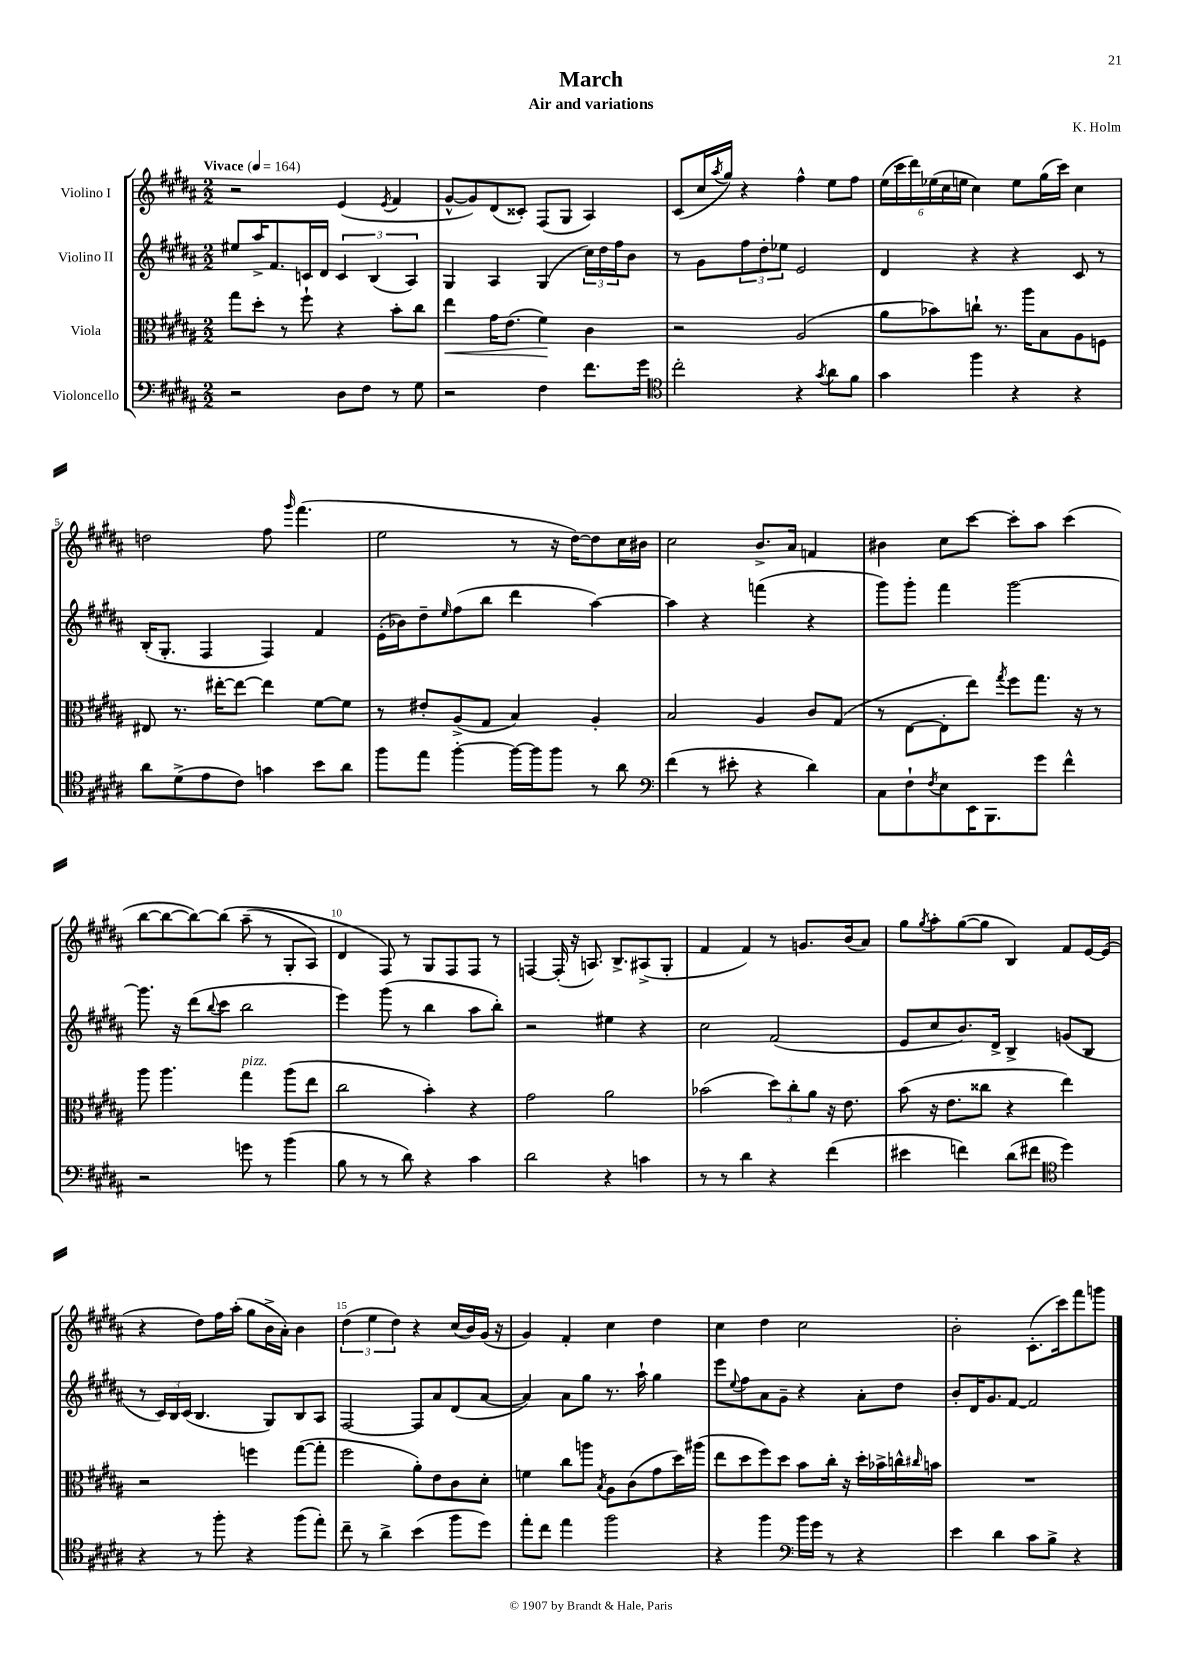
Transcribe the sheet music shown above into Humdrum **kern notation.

**kern	**kern	**kern	**kern
*staff4	*staff3	*staff2	*staff1
*clefF4	*clefC3	*clefG2	*clefG2
*k[f#c#g#d#a#]	*k[f#c#g#d#a#]	*k[f#c#g#d#a#]	*k[f#c#g#d#a#]
*M2/2	*M2/2	*M2/2	*M2/2
*MM164	*MM164	*MM164	*MM164
2r	8gg#	8ee#	2r
.	8dd#'	16aa#^	.
.	.	8.f#	.
.	8r	.	.
.	8ff#`	16c	.
.	.	16d#	.
8D#	4r	6c	(4e
8F#	.	.	.
.	.	(6B	.
.	.	.	8qe
8r	8b'	.	4f#
.	.	6A#)	.
8G#	8cc#	.	.
=	=	=	=
2r	4ee	4G#	[8g#^^
.	.	.	8g#])
.	16g#	4A#	(8d#
.	(8.e	.	.
.	.	.	8c##')
4F#	4f#)	(4G#	(8F#
.	.	.	8G#
8.f#	4c#	24cc#)	4A#)
.	.	24dd#	.
.	.	24ff#	.
.	.	8b	.
16g#	.	.	.
=	=	=	=
*clefC4	*	*	*
2cc#'	2r	8r	(8c#
.	.	8g#	16cc#
.	.	.	8qaa#
.	.	.	16gg#)
.	.	12ff#	4r
.	.	12dd#'	.
.	.	12ee-	.
4r	(2A#	2e	4ff#^^
8qg#	.	.	.
8a#	.	.	8ee
8f#	.	.	8ff#
=	=	=	=
4g#	8a#	4d#	(24ee
.	.	.	24ccc#
.	.	.	24ddd#)
.	8b-)	.	(24ee-
.	.	.	24cc#
.	.	.	24ee
4ff#	8cc`	4r	4cc#)
.	8.r	.	.
4r	.	4r	8ee
.	16aa#	.	.
.	8B	.	(16gg#
.	.	.	16ccc#)
4r	8A#	8c#	4cc#
.	8F	8r	.
=	=	=	=
8a#	8E#	(16B'	2dd
.	.	8.G#'	.
(8d#^	8.r	.	.
8e	.	4F#	.
.	[16ee#'	.	.
8c#)	8ee#_	.	.
4g	4ee#]	4F#)	8ff#
.	.	.	16qqggg#
.	.	.	(4.fff#
8b	[8f#	4f#	.
8a#	8f#]	.	.
=	=	=	=
8ff#	8r	(16e'	2ee
.	.	16b-)	.
8ee	8e#'	8dd#~	.
.	.	16qqee	.
[4ff#'	(8A#^	(8ff#	.
.	8G#	8bb	.
16ff#_	4B)	4ddd#	8r
16ff#]	.	.	.
8ff#	.	.	16r
.	.	.	[16dd#)
8r	4A#'	[4aa#)	8dd#]
8a#	.	.	16cc#
.	.	.	16b#
=	=	=	=
*clefF4	*	*	*
(4f#	2B	4aa#]	2cc#
8r	.	4r	.
8e#'	.	.	.
4r	4A#	(4fff	8.b^
.	.	.	16a#
4d#)	8c#	4r	4f
.	(8G#	.	.
=	=	=	=
8C#	8r	8ggg#)	4b#
8F#`	[8E	8ggg#'	.
8qF#	.	.	.
8E	8E']	4fff#	8cc#
16EE	8ee)	.	[8ccc#
8.BBB	.	.	.
.	8qgg#	.	.
.	8ff#	[2ggg#	8ccc#']
8g#	8.gg#	.	8aa#
4f#^^	.	.	(4ccc#
.	16r	.	.
.	8r	.	.
=	=	=	=
2r	8aa#	8.ggg#]	[8bb
.	4.aa#	.	8bb_
.	.	16r	.
.	.	(8ddd#	8bb_)
.	.	8qqbb	.
.	.	8ccc#	&(8bb]
8g	4gg#	2bb	(8aa#~
8r	.	.	8r
(4b	(8aa#	.	8G#'
.	8ee	.	8A#)
=	=	=	=
8B	2cc#	4eee)	4d#
8r	.	.	.
8r	.	(8ggg#	8F#&)
8d#)	.	8r	8r
4r	4b')	4bb	8G#
.	.	.	8F#
4c#	4r	8aa#	8F#
.	.	8bb')	8r
=	=	=	=
2d#	2g#	2r	[4F
.	.	.	(16F']
.	.	.	16r
.	.	.	8.A)
4r	2a#	4ee#	.
.	.	.	8.B^
4c	.	4r	(8A#^
.	.	.	8G#'
=	=	=	=
8r	(2b-	2cc#	4f#
8r	.	.	.
4d#	.	.	4f#)
4r	12dd#)	(2f#	8r
.	12cc#'	.	.
.	.	.	8.g
.	12a#	.	.
(4f#	16r	.	.
.	8.e	.	(16b
.	.	.	8a#)
=	=	=	=
4e#	(8b	8e	8gg#
.	.	.	8qgg#
.	16r	8cc#	8aa#'
.	8.e	.	.
4f)	.	8.b)	([8gg#
.	8cc##	.	8gg#]
.	.	16d#^	.
(8d#	4r	4B^	4B)
8f#	.	.	.
*clefC4	*	*	*
4dd#)	4ee)	(8g	8f#
.	.	8B	[16e
.	.	.	(16e]
=	=	=	=
4r	2r	8r	4r
.	.	24c#)	.
.	.	24B	.
.	.	(24c#	.
8r	.	4.B	8dd#)
8ff#'	.	.	16ff#
.	.	.	(16aa#'
4r	4ff	.	8gg#
.	.	8G#)	16b^
.	.	.	16a#')
(8ff#	([8gg#	8B	4b
8ee')	8gg#']	8A#	.
=	=	=	=
8cc#~	2ff#	[2F#	(6dd#
8r	.	.	.
.	.	.	6ee
4a#^	.	.	.
.	.	.	6dd#)
(4b	8a#')	8F#]	4r
.	8e	8a#	.
8ff#	8c#	(8d#	(16cc#
.	.	.	16b)
8dd#)	8d#'	[8a#	(16g#
.	.	.	16r
=	=	=	=
8ee'	4f	4a#])	4g#)
8cc#	.	.	.
4ee	8cc#	8a#	4f#'
.	8aa	8gg#	.
.	8qB	.	.
2ff#	8A#	8.r	4cc#
.	(8c#	.	.
.	.	16aa#`	.
.	8g#	4gg#	4dd#
.	16dd#)	.	.
.	(16aa#	.	.
=	=	=	=
4r	8ee	8eee	4cc#
.	.	8qqee	.
.	8dd#	8ff#	.
4ff#	8ff#)	8a#	4dd#
.	8dd#	8g#~	.
*clefF4	*	*	*
16b	8b	4r	2cc#
16g#	.	.	.
8r	16cc#'	.	.
.	16r	.	.
4r	16dd#'	8a#'	.
.	16b-^	.	.
.	16cc^^	8dd#	.
.	16qqcc#	.	.
.	16b	.	.
=	=	=	=
4e	1r	8b'	2b'
.	.	16d#	.
.	.	8.g#	.
4d#	.	.	.
.	.	[8f#	.
8c#	.	2f#]	(8.c#'
8B^	.	.	.
.	.	.	16ccc#)
4r	.	.	8fff#
.	.	.	8ggg
==	==	==	==
*-	*-	*-	*-
